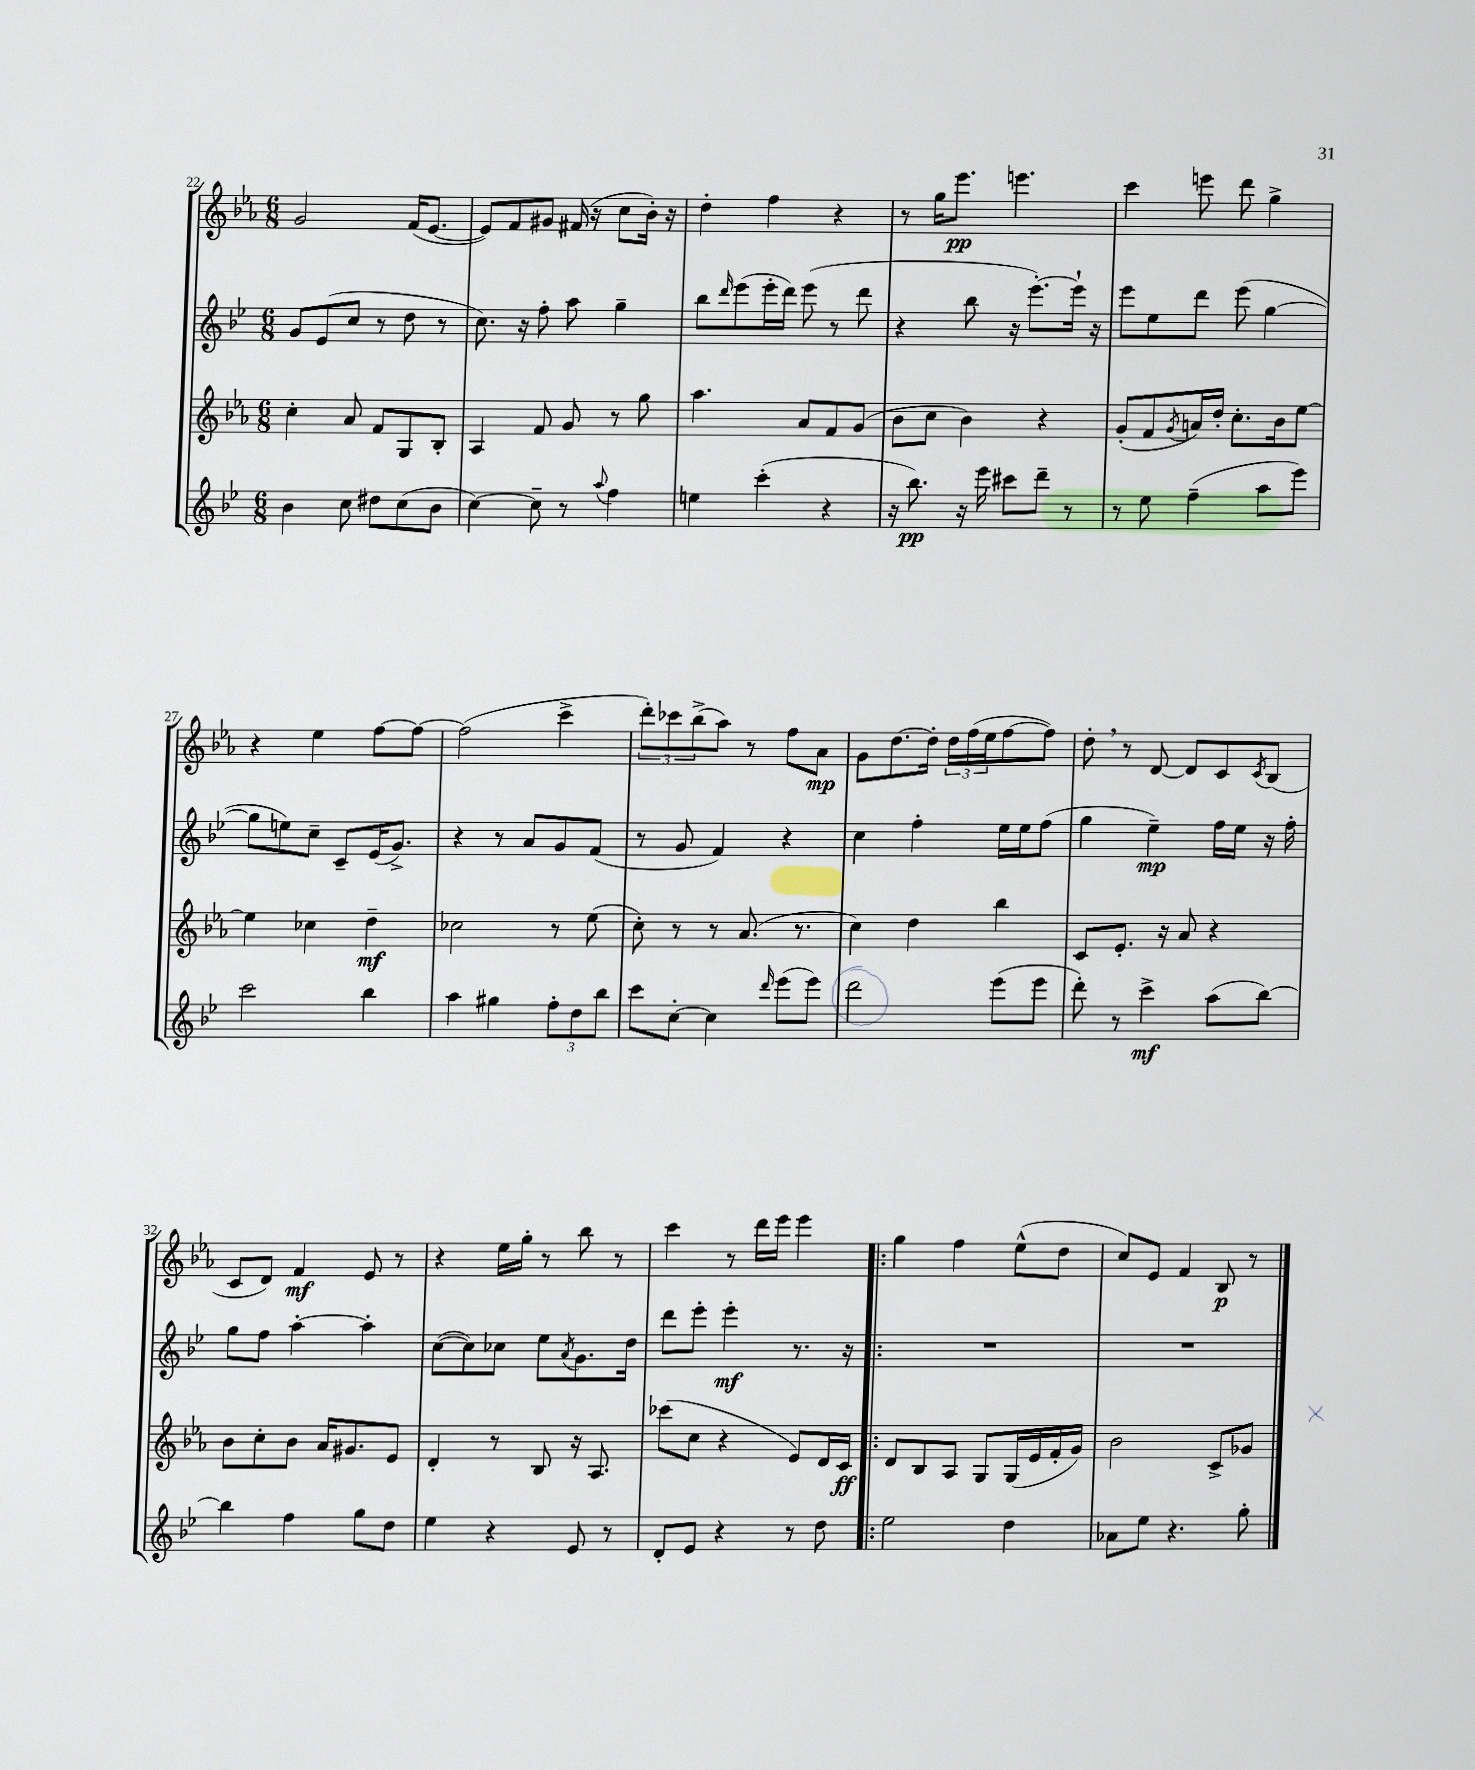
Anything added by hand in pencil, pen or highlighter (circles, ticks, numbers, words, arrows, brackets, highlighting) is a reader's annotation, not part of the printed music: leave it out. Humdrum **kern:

**kern	**dynam	**kern	**dynam	**kern	**dynam	**kern	**dynam
*part4	*part4	*part3	*part3	*part2	*part2	*part1	*part1
*staff4	*staff4	*staff3	*staff3	*staff2	*staff2	*staff1	*staff1
*clefG2	*	*clefG2	*	*clefG2	*	*clefG2	*
*k[b-e-]	*	*k[b-e-a-]	*	*k[b-e-]	*	*k[b-e-a-]	*
*M6/8	*	*M6/8	*	*M6/8	*	*M6/8	*
=22	=22	=22	=22	=22	=22	=22	=22
4b-\	.	4cc'\	.	8g/L	.	2g/	.
.	.	.	.	(8e-/	.	.	.
8cc\	.	8a-/	.	8cc/J	.	.	.
8dd#X\L	.	8f/L	.	8r	.	.	.
(8cc\	.	8G/	.	8dd\	.	(16f/KL	.
.	.	.	.	.	.	[8.e-/J	.
8b-\J	.	8B-'/J	.	8r	.	.	.
=23	=23	=23	=23	=23	=23	=23	=23
[4cc\)	.	4A-/	.	8.cc\)	.	8e-/L])	.
.	.	.	.	.	.	8f/	.
.	.	.	.	16r	.	.	.
8cc~\]	.	8f/	.	8ff'\	.	8g#X/J	.
8r	.	8g/	.	8aa\	.	(16f#X/	.
.	.	.	.	.	.	16r	.
8qqaa/	.	.	.	.	.	.	.
4ff\	.	8r	.	4gg~\	.	8cc\L	.
.	.	8gg\	.	.	.	16b-'\Jk)	.
.	.	.	.	.	.	16r	.
=24	=24	=24	=24	=24	=24	=24	=24
4een\	.	4.aa-\	.	8bb-\L	.	4dd'\	.
.	.	.	.	16qqddd/	.	.	.
.	.	.	.	(8eee-\	.	.	.
(4ccc'\	.	.	.	16eee-'\L	.	4ff\	.
.	.	.	.	16ddd\JJ)	.	.	.
.	.	8a-/L	.	(8eee-\	.	.	.
4r	.	8f/	.	8r	.	4r	.
.	.	(8g/J	.	8ddd\	.	.	.
=25	=25	=25	=25	=25	=25	=25	=25
16r	.	8b-\L	.	4r	.	8r	.
8.bb-\)	pp	.	.	.	.	.	.
.	.	8cc\J	.	.	.	16gg\KL	.
.	.	.	.	.	.	8.eee-\J	pp
16r	.	4b-\)	.	8bb-\	.	.	.
16eee-\	.	.	.	.	.	.	.
8ccc#X\L	.	.	.	16r	.	4.eeen\	.
.	.	.	.	[8.eee-'\L)	.	.	.
8ddd~\J	.	4r	.	.	.	.	.
8r	.	.	.	16eee-`\Jk]	.	.	.
.	.	.	.	16r	.	.	.
=26	=26	=26	=26	=26	=26	=26	=26
8r	.	(8g'/L	.	8eee-\L	.	4ccc\	.
8ee-\	.	8f/	.	8ee-\	.	.	.
.	.	8qg/	.	.	.	.	.
(4ff~\	.	16an/L)	.	8ddd\J	.	8eeen\	.
.	.	16dd'/JJ	.	.	.	.	.
.	.	8.cc'\L	.	(8eee-\	.	8ddd\	.
8aa\L	.	.	.	[4gg\	.	4gg^\	.
.	.	16b-\k	.	.	.	.	.
8eee-\J)	.	[8ee-\J	.	.	.	.	.
!!LO:LB:g=z
=27	=27	=27	=27	=27	=27	=27	=27
2ccc\	.	4ee-\]	.	8gg\L]	.	4r	.
.	.	.	.	8een\)	.	.	.
.	.	4cc-X\	.	8cc~\J	.	4ee-\	.
.	.	.	.	8c~/L	.	.	.
4bb-\	.	4dd~\	mf	(16e-/K	.	[8ff\L	.
.	.	.	.	8.g^/J)	.	.	.
.	.	.	.	.	.	8ff\J_	.
=28	=28	=28	=28	=28	=28	=28	=28
4aa\	.	2cc-X\	.	4r	.	(2ff\]	.
4gg#X\	.	.	.	8r	.	.	.
.	.	.	.	8a/L	.	.	.
12ff'\L	.	8r	.	8g/	.	4ccc^\	.
12dd\	.	.	.	.	.	.	.
.	.	(8ee-\	.	(8f/J	.	.	.
12bb-\J	.	.	.	.	.	.	.
=29	=29	=29	=29	=29	=29	=29	=29
8ccc\L	.	8cc'\)	.	8r	.	12ddd'\L)	.
.	.	.	.	.	.	12ccc-X\	.
[8cc'\J	.	8r	.	8g/	.	.	.
.	.	.	.	.	.	(12bb-^\	.
4cc\]	.	8r	.	4f/)	.	8aa-\J)	.
.	.	(8.a-/	.	.	.	8r	.
16qqddd/	.	.	.	.	.	.	.
(8eee-\L	.	.	.	4r	.	8ff\L	.
.	.	8.r	.	.	.	.	.
8eee-\J)	.	.	.	.	.	8a-\J	mp
=30	=30	=30	=30	=30	=30	=30	=30
2ddd\	.	4cc\)	.	4cc\	.	8g\L	.
.	.	.	.	.	.	[8.dd\	.
.	.	4dd\	.	4ff'\	.	.	.
.	.	.	.	.	.	16dd'\Jk]	.
.	.	.	.	.	.	24dd\LL	.
.	.	.	.	.	.	(24ff\	.
.	.	.	.	.	.	24ee-\J	.
(8eee-\L	.	4bb-\	.	16ee-\LL	.	[8ff\	.
.	.	.	.	16ee-\J	.	.	.
8eee-\J	.	.	.	(8ff\J	.	8ff\J])	.
=31	=31	=31	=31	=31	=31	=31	=31
8ddd'\)	.	8c/L	.	4gg\	.	8dd',\	.
8r	.	8.e-'/J	.	.	.	8r	.
4ccc^\	mf	.	.	4ee-~\)	mp	[8d/	.
.	.	16r	.	.	.	.	.
.	.	8a-/	.	.	.	8d/L]	.
(8aa\L	.	4r	.	16ff\LL	.	8c/	.
.	.	.	.	16ee-\JJ	.	.	.
.	.	.	.	.	.	8qc/	.
[8bb-\J)	.	.	.	16r	.	(8B-/J	.
.	.	.	.	16ff'\	.	.	.
!!LO:LB:g=z
=32	=32	=32	=32	=32	=32	=32	=32
4bb-\]	.	8b-\L	.	8gg\L	.	8c/L	.
.	.	8cc'\	.	8ff\J	.	8d/J)	.
4ff\	.	8b-\J	.	[4aa'\	.	4f/	mf
.	.	16a-/KL	.	.	.	.	.
.	.	8.g#X/	.	.	.	.	.
8gg\L	.	.	.	4aa'\]	.	8e-/	.
8dd\J	.	8e-/J	.	.	.	8r	.
=33	=33	=33	=33	=33	=33	=33	=33
4ee-\	.	4d'/	.	([8cc\L	.	4r	.
.	.	.	.	8cc\])	.	.	.
4r	.	8r	.	8cc-X\J	.	16ee-\LL	.
.	.	.	.	.	.	16gg'\JJ	.
.	.	8B-/	.	8ee-\L	.	8r	.
.	.	.	.	8qa/	.	.	.
8e-/	.	16r	.	8.g\	.	8bb-\	.
.	.	8.A-/	.	.	.	.	.
8r	.	.	.	.	.	8r	.
.	.	.	.	16dd\Jk	.	.	.
=34	=34	=34	=34	=34	=34	=34	=34
8d'/L	.	(8ccc-X\L	.	8ddd\L	.	4ccc\	.
8e-/J	.	8cc\J	.	8eee-'\J	.	.	.
4r	.	4r	.	4eee-'\	mf	8r	.
.	.	.	.	.	.	16ddd\LL	.
.	.	.	.	.	.	16eee-\JJ	.
8r	.	8e-/L)	.	8.r	.	4eee-\	.
8dd\	.	16d/L	.	.	.	.	.
.	.	16c/JJ	ff	16r	.	.	.
=35!|:	=35!|:	=35!|:	=35!|:	=35!|:	=35!|:	=35!|:	=35!|:
2ee-\	.	8d/L	.	2.r	.	4gg\	.
.	.	8B-/	.	.	.	.	.
.	.	8A-/J	.	.	.	4ff\	.
.	.	8G/L	.	.	.	.	.
4dd\	.	(16G/L	.	.	.	(8ee-^^\L	.
.	.	16e-/	.	.	.	.	.
.	.	16f'/	.	.	.	8dd\J	.
.	.	16g/JJ)	.	.	.	.	.
=36	=36	=36	=36	=36	=36	=36	=36
8a-X\L	.	2b-\	.	2.r	.	8cc/L)	.
8ee-\J	.	.	.	.	.	8e-/J	.
4.r	.	.	.	.	.	4f/	.
.	.	8c^/L	.	.	.	8B-/	p
8gg'\	.	8g-X/J	.	.	.	8r	.
==	==	==	==	==	==	==	==
*-	*-	*-	*-	*-	*-	*-	*-
